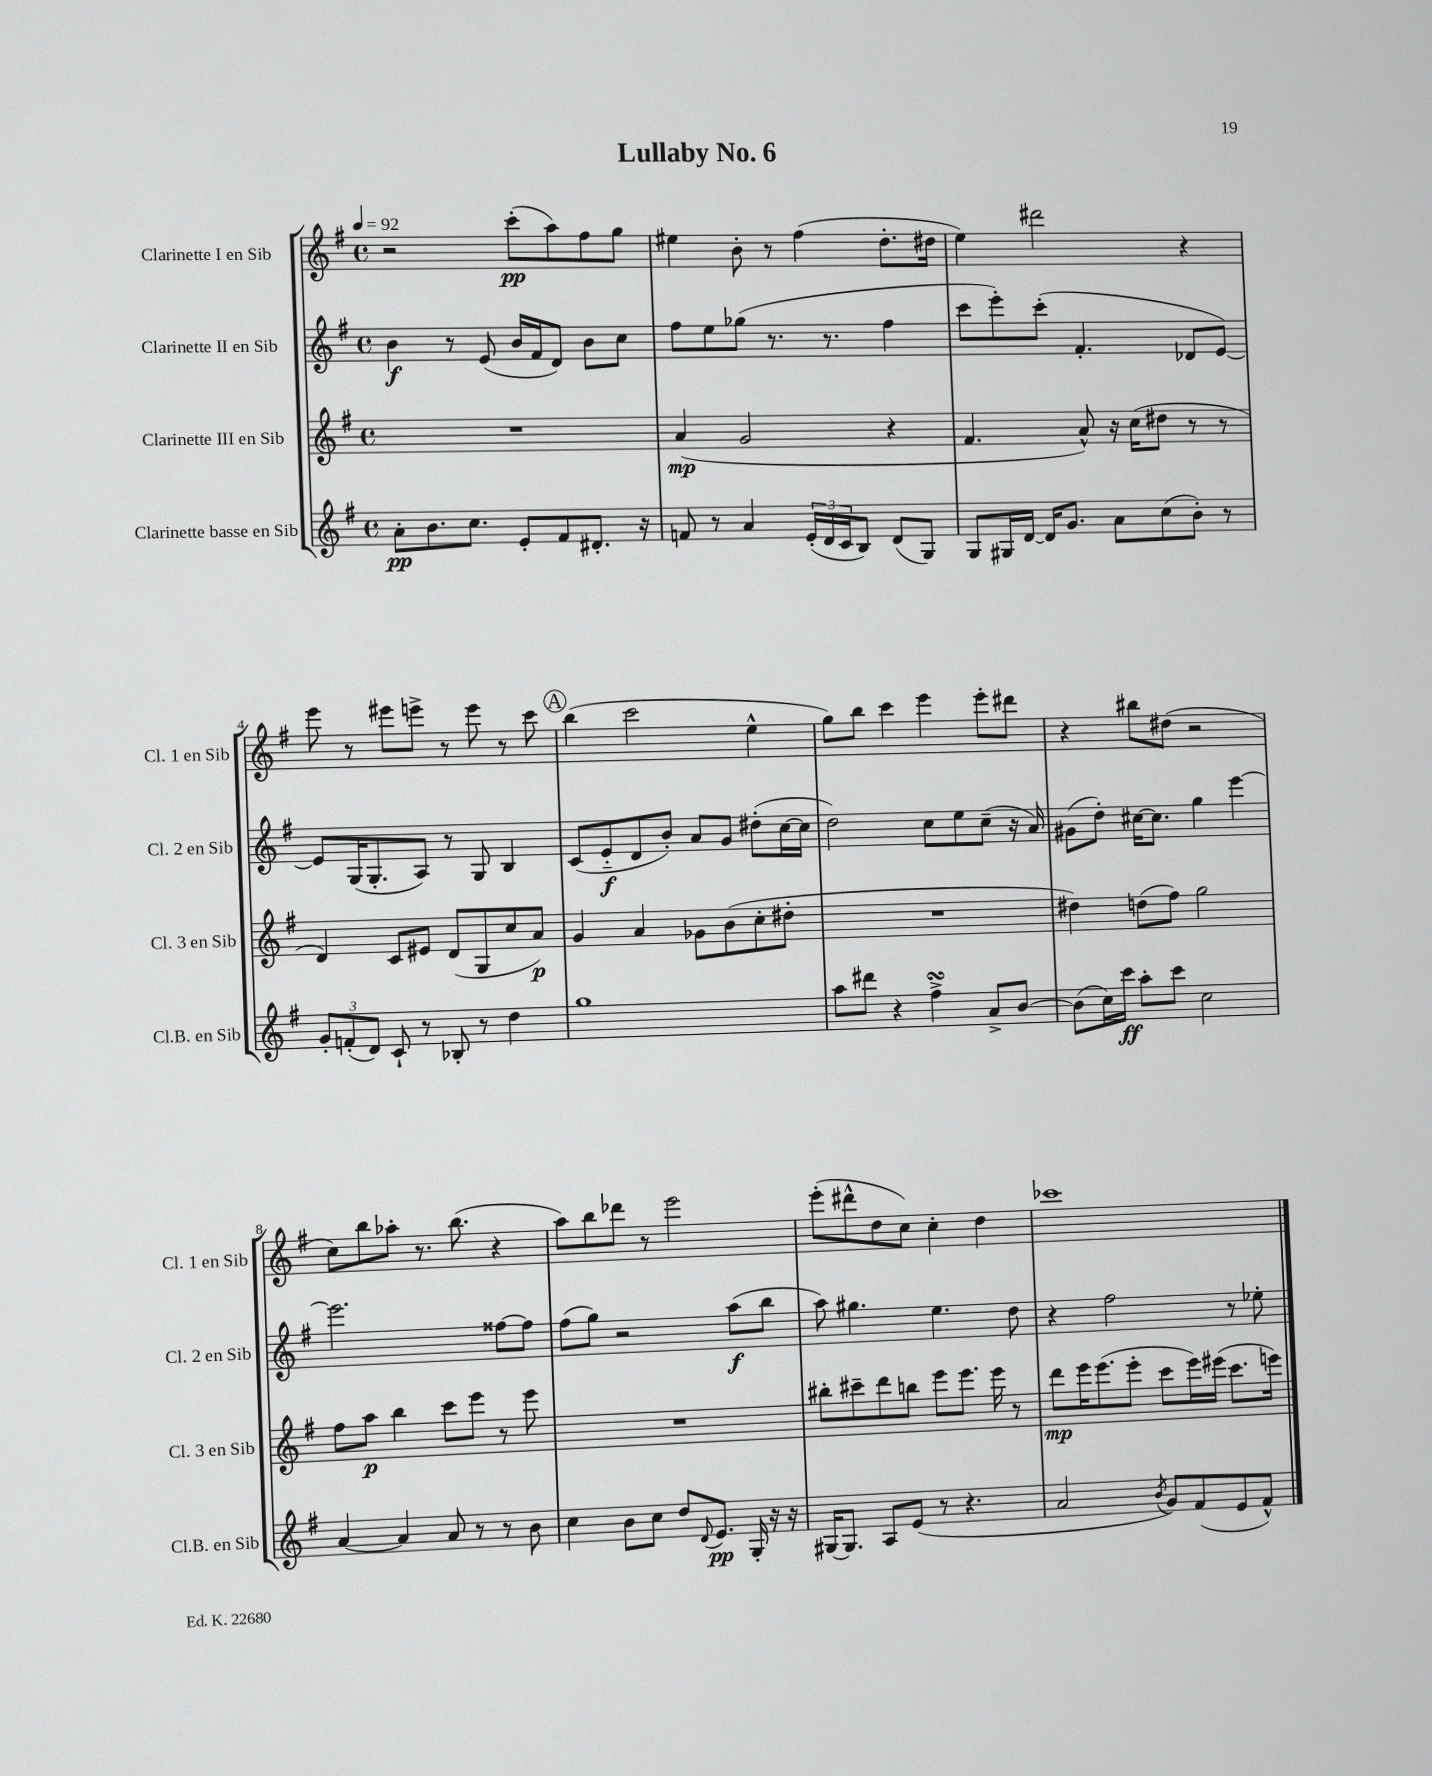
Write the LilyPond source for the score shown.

\header { title = "Lullaby No. 6" }
<<
\new StaffGroup <<
\new Staff = "s0" \with { instrumentName = "Clarinette I en Sib" shortInstrumentName = "Cl. 1 en Sib" } {
    \clef treble \key g \major \defaultTimeSignature \time 4/4 \tempo 4 = 92
    r2 c'''8-.\pp( a''8) fis''8 g''8 |
    eis''4 b'8-. r8 fis''4( d''8.-. dis''16 |
    e''4) dis'''2 r4 |
    e'''8 r8 eis'''8 e'''8-> r8 e'''8 r8 c'''8 |
    \mark \markup { \circle "A" } b''4( c'''2 e''4-^ |
    g''8) b''8 c'''4 e'''4 e'''8-. dis'''8 |
    r4 bis''8 dis''8( r2 |
    c''8) b''8 aes''8-. r8. b''8.( r4 |
    a''8) b''8 des'''8 r8 e'''2 |
    e'''8-.( dis'''8-^ d''8 c''8) c''4-. d''4 |
    ces'''1 \bar "|." |
}
\new Staff = "s1" \with { instrumentName = "Clarinette II en Sib" shortInstrumentName = "Cl. 2 en Sib" } {
    \clef treble \key g \major \defaultTimeSignature \time 4/4
    b'4\f r8 e'8( b'16 fis'16 d'8) b'8 c''8 |
    fis''8 e''8 ges''8( r8. r8. fis''4 |
    c'''8 e'''8-.) c'''8-.( fis'4.-. des'8 e'8~) |
    e'8 g16( g8.-. a8) r8 g8 b4 |
    \mark \markup { \circle "A" } c'8( e'8-_\f d'8 b'8-.) a'8 g'8 dis''8-.( c''16~ c''16 |
    d''2) c''8 e''8 c''8--( r16 a'16) |
    gis'8( d''8-.) cis''16~ cis''8. g''4 e'''4~ |
    e'''2. fisis''8~ fisis''8 |
    fis''8( g''8) r2 a''8\f( b''8 |
    a''8) gis''4. e''4. d''8 |
    r4 fis''2 r8 ees''8-. \bar "|." |
}
\new Staff = "s2" \with { instrumentName = "Clarinette III en Sib" shortInstrumentName = "Cl. 3 en Sib" } {
    \clef treble \key g \major \defaultTimeSignature \time 4/4
    R1 |
    a'4\mp( g'2 r4 |
    fis'4. a'8-^) r16 c''16( dis''8 r8 r8 |
    d'4) c'8 eis'8 d'8( g8 c''8 a'8\p) |
    \mark \markup { \circle "A" } g'4 a'4 ges'8 b'8( c''8-. dis''8-. |
    R1 |
    dis''4) d''8( fis''8) g''2 |
    fis''8 a''8\p b''4 c'''8 e'''8 r8 e'''8 |
    R1 |
    bis''8-. cis'''8-- d'''8 b''8 e'''8 e'''8. e'''16 r8 |
    d'''8\mp e'''16 e'''8.( e'''8-. c'''8 e'''16) eis'''16( c'''8. e'''16) \bar "|." |
}
\new Staff = "s3" \with { instrumentName = "Clarinette basse en Sib" shortInstrumentName = "Cl.B. en Sib" } {
    \clef treble \key g \major \defaultTimeSignature \time 4/4
    a'8-.\pp b'8. c''8. e'8-. fis'8 dis'8.-. r16 |
    f'8 r8 a'4 \tuplet 3/2 { e'16-.( d'16 c'16 } b8) d'8( g8) |
    g8 gis16 d'16~ d'16 g'8. a'8 c''8( b'8-.) r8 |
    \tuplet 3/2 { g'8-. f'8-.( d'8) } c'8-! r8 bes8-. r8 d''4 |
    \mark \markup { \circle "A" } g''1 |
    a''8 dis'''8 r4 fis''4->\turn a'8-> b'8~ |
    b'8( c''16) c'''16\ff a''8-. c'''8 c''2 |
    a'4~ a'4 a'8 r8 r8 b'8 |
    c''4 b'8 c''8 d''8 \appoggiatura { d'8 } e'8.\pp g16-. r16 r16 |
    gis16~ gis8. a8 e'8( r8 r4. |
    a'2 \acciaccatura { b'8 } g'8) fis'8( e'8 fis'8-^) \bar "|." |
}
>>
>>
